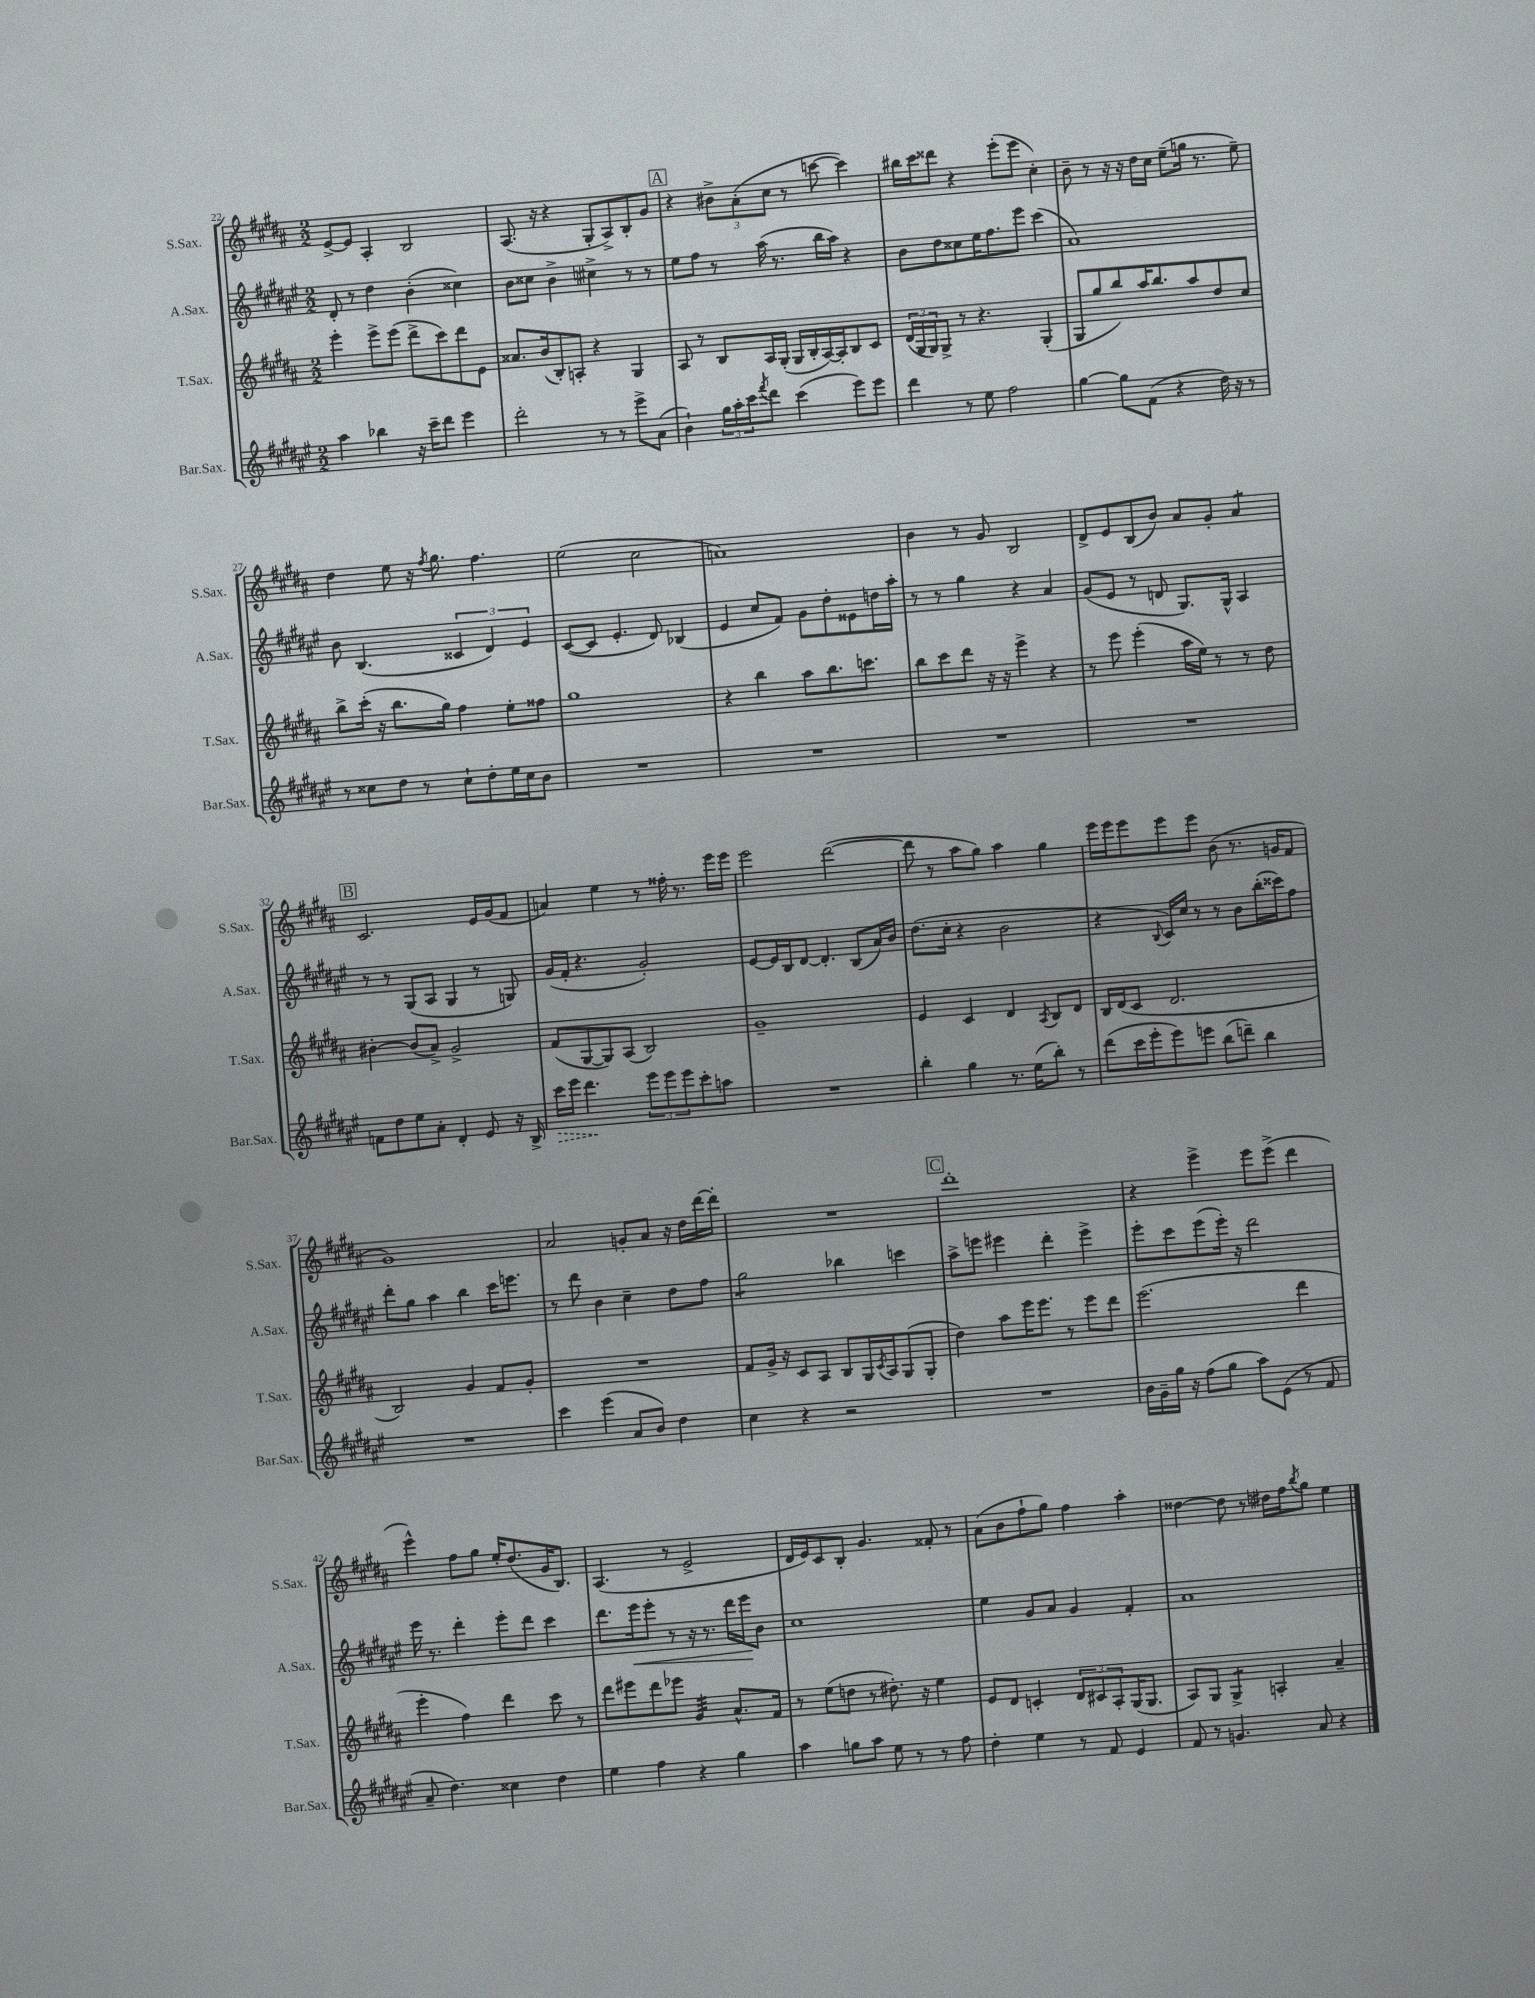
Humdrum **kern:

**kern	**kern	**kern	**kern
*staff4	*staff3	*staff2	*staff1
*clefG2	*clefG2	*clefG2	*clefG2
*k[f#c#g#d#a#e#]	*k[f#c#g#d#a#]	*k[f#c#g#d#a#e#]	*k[f#c#g#d#a#]
*M2/2	*M2/2	*M2/2	*M2/2
4aa#\	4eee'\	8d#'/	[8e^/L
.	.	8r	8e/]J
4bb-\	8eee^\L	4dd#\	4A#'/
.	(8eee\J	.	.
16r	8ddd#^\L	(4b'\	2B/
16ccc#~\LK	.	.	.
8ddd#\J	8ccc#\)	.	.
4eee#\	8ddd#\	4cc##\)	.
.	8e\J	.	.
=	=	=	=
2ddd#'\	8.a##/L	8b\L	(8.A#/
.	.	8cc##\J	.
.	(16b/k	.	16r
.	8B'/)	4b^\	4r
.	8A'/J	.	.
8r	4r	4cc#^\	8G#'/L
8r	.	.	8A#^/)
8eee#^\L	4G#/	8r	8B'/
(8a#\J	.	8r	8g#/J
=	=	=	=
4b`\)	8A#/	8ee#\L	4r
.	8r	8ff#\J	.
24gg#\LL	8B/L	8r	12b#^\L
24aa#'\	.	.	.
24ccc#\J	.	.	(12a#'\
8qfff#/	.	.	.
8ddd#\J	16A#/L	(16aa#\	.
.	.	.	12cc#\J
.	(16G#'/JJ	8.r	.
(4ccc#\	16G#/LL	.	8r
.	16B'/	.	.
.	[16A#/)	16bb\LL	[8ccc\
.	16A#'/]J	16aa#\JJ)	.
8eee#\L)	8B/	4r	4ccc\])
8eee#\J	8c#/J	.	.
=	=	=	=
4ddd#\	(24d#/LL	8b\L	16bb#\LL
.	24G#/	.	.
.	.	.	16ccc#\J
.	24G#/J)	.	.
.	8G#^/J	8dd#\	8ddd##\J
8r	8r	8cc##\	4r
8ee#\	4.r	16ee#\K	.
.	.	8.ff#\	.
2ff#\	.	.	(8eee'\L
.	.	8eee#\J	8eee\J
.	(4G#'/	(4ccc#\	4cc#'\)
=	=	=	=
[4gg#\	8G#/L	1a#)	8b~\
.	8gg#/	.	8r
8gg#\]L	8bb/)	.	16r
.	.	.	16r
(8f#\J	16aa#/K	.	16dd#\LL
.	8.bb/	.	16cc#\JJ
4r	.	.	(8ee~\L
.	8aa#/	.	16gg\Jk
.	.	.	8.r
16dd#\)	8dd#/	.	.
16r	.	.	.
8r	8cc#/J	.	8ee~\)
=	=	=	=
8r	8bb^\L	8b\	4dd#\
8cc##\L	(16ccc#'\Jk	(4.B/	.
.	16r	.	.
8dd#\J	8.bb\L	.	8ee\
8r	.	.	16r
.	.	.	8qff#/
.	16gg#\Jk)	.	8.gg#\
8cc##`\L	4ff#\	6c##/	.
8dd#'\	.	.	4.ff#\
.	.	6d#/)	.
16ee#\L	8ee'\L	.	.
16cc##\J	.	.	.
.	.	6e#/	.
8b\J	8ff##\J	.	.
=	=	=	=
1r	1gg#	([8c#/L	(2ee\
.	.	8c#/]J	.
.	.	4.e#'/	.
.	.	.	2cc#\
.	.	8d#/)	.
.	.	(4B-/	.
=	=	=	=
1r	4r	4e#/	1a)
.	4bb\	8cc#/L	.
.	.	8f#/J)	.
.	8aa#\L	8g#\L	.
.	8.bb\	8dd#'\	.
.	.	8e##\	.
.	8.ccc\J	.	.
.	.	16dd\L	.
.	.	16aa#'\JJ	.
=	=	=	=
1r	8bb\L	8r	4b\
.	8ccc#\	8r	.
.	8ddd#\J	4gg#\	8r
.	16r	.	8g#/
.	16r	.	.
.	4eee^\	4r	2B/
.	4r	4a#/	.
=	=	=	=
1r	8r	(8g#/L	8d#^/L
.	8eee\	8e#/J	8e/
.	(4eee'\	8r	(8B/
.	.	8d/	8b/J)
.	16aa#\LL	8.G#/L)	8a#/L
.	16ee\JJ)	.	.
.	8r	.	8g#'/J
.	.	16G#^^/Jk	.
.	8r	4A#/	4a#/
.	8dd#\	.	.
=	=	=	=
8f\L	[4b#'\	8r	2.c#/
8dd#\	.	8r	.
8ee#\	(8b#/]L	(8G#/L	.
8a#'\J	8a#^/J)	8A#/J	.
4d#'/	2g#^/	4G#/	.
8e#/	.	8r	16e/LL
.	.	.	(16g#/J
16r	.	8G/)	8f#/J
16B^/	.	.	.
=	=	=	=
16ccc#\LL	(8f#/L	(16g#/LL	4a/)
16eee#\JJ	.	16f#'/JJ	.
4.ddd#\	[8G#/	4.r	.
.	8G#/])	.	4ee\
.	(8A#/J	.	.
12eee#\L	2B/)	2g#'/)	8r
12eee#\	.	.	.
.	.	.	16ff##'\
12eee#\	.	.	.
.	.	.	8.r
8ccc#'\	.	.	.
8aa\J	.	.	16eee\LL
.	.	.	16eee\JJ
=	=	=	=
1r	1g#~	[8e#/L	2eee\
.	.	16e#/]L	.
.	.	16B/J	.
.	.	[8d#/J	.
.	.	4.d#'/]	.
.	.	.	([2ddd#\
.	.	(8B/L	.
.	.	16a#/L)	.
.	.	16b/JJ	.
=	=	=	=
4bb'\	4e/	(8.dd#\L	8ddd#\]
.	.	.	8r
.	.	16cc#'\Jk	.
4gg#\	4c#/	4r	8aa#\L
.	.	.	8gg#\J)
8.r	4d#/	2b\	4aa#\
(16ee#\LK	.	.	.
.	8qA#/	.	.
8bb'\J)	8B/L	.	4gg#\
8r	8d#/J	.	.
=	=	=	=
(8ddd#\L	16B/LL	4r	16eee\LL
.	(16d#/J	.	16eee\J
16ccc#\L	8c#/J	.	8eee\
16eee#'\J	.	.	.
.	.	8qqB/	.
8eee#\)	2.d#/	16c#/LL)	8eee\
.	.	16cc#/JJ	.
8eee\J	.	8r	8eee\J
(8bb\L	.	8r	(8b\
8ddd~\J)	.	8b\L	8.r
4bb\	.	(16bb'\L	.
.	.	16ccc##\J)	16g/LK
.	.	8ff#\J	8f#/J
=	=	=	=
1r	2B/)	8ddd#'\L	1g#)
.	.	8gg#\J	.
.	.	4aa#\	.
.	4g#/	4bb\	.
.	8f#/L	16ccc#\LK	.
.	.	8.eee\J	.
.	8g#'/J	.	.
=	=	=	=
4ccc#\	1r	8r	2a#/
.	.	8ddd#\	.
(4eee#\	.	4b\	.
8a#/L	.	4cc#~\	8g'/L
8b/J)	.	.	8a#/J
4dd#\	.	8dd#\L	16r
.	.	.	16dd#\LL
.	.	8ff#\J	[16ddd#\
.	.	.	16ddd#'\]JJ
=	=	=	=
4cc#\	8f#/L	2gg#\	1r
.	16g#^/Jk	.	.
.	16r	.	.
4r	8c#/L	.	.
.	8A#/J	.	.
2r	8B/L	4bb-\	.
.	16G#/L	.	.
.	8qc#/	.	.
.	16A#/J	.	.
.	(8G#/	4ccc\	.
.	8G#'/J	.	.
=	=	=	=
1r	4dd#\)	8aa#^\L	1ddd#'
.	.	8eee\J	.
.	8aa#\L	4eee#\	.
.	16eee\K	.	.
.	8.eee\J	.	.
.	.	4ddd#'\	.
.	8r	.	.
.	8eee\L	4eee#^\	.
.	8ddd#\J	.	.
=	=	=	=
16b\LL	(2.eee\	8eee#'\L	4r
16g#~\	.	.	.
16gg#\JJ	.	8ccc#\	.
16r	.	.	.
(8ff#\L	.	(8eee#\	4eee^\
8gg#\J	.	16eee#'\Jk)	.
.	.	16r	.
8aa#\L)	.	2ddd#\	8eee\L
(8e#\J	.	.	(8eee^\J
8r	4ddd#\	.	4ddd#\
8f#/	.	.	.
=	=	=	=
8a#~/	4eee'\	16eee#\	4eee^^\)
.	.	8.r	.
4.dd#\)	.	.	.
.	4ff#\)	4ddd#'\	8ff#\L
.	.	.	8gg#\J
4cc##\	4ddd#\	8eee#'\L	16ee'/LK
.	.	.	(8.dd#/
.	.	8ddd#\J	.
4dd#\	8ccc#\	4ccc#\	16g#/K
.	.	.	8.B/J)
.	8r	.	.
=	=	=	=
4ee#\	8ddd#\L	8.ddd#\L	(4.A#/
.	8eee#\	.	.
.	.	16eee#\k	.
4ff#\	8ddd#\	8eee#'\J	.
.	8eee-\J	8r	8r
4r	4g#/	16r	2e^/
.	.	8.r	.
4gg#\	8.a#^^/L	16ddd#\LL	.
.	.	16eee#\J	.
.	.	8b\J	.
.	16f#/Jk	.	.
=	=	=	=
4aa#\	8r	1cc#	16d#/LL
.	.	.	16e/J)
.	(8ee\L	.	8c#/
8gg\L	8dd\J	.	8B'/J
8aa#\J	8r	.	4.g#/
8ee#\	8.dd#'\)	.	.
8r	.	.	.
.	16r	.	.
8r	4ee\	.	8f##'/
8ff#\	.	.	8r
=	=	=	=
4dd#'\	8e/L	4ee#\	(8a#\L
.	8d#/J	.	8b\
4ee#\	4c'/	8g#/L	8ff#`\
.	.	8a#/J	8gg#\J)
8r	12d#/L	4g#/	4ff#\
.	12c#/	.	.
8f#/	.	.	.
.	12A#'/	.	.
4e#/	(16G#/K	4f#'/	4aa#'\
.	8.G#/J	.	.
=	=	=	=
8f#/	8A#/L)	1a#	[4dd##\
8r	8G#/J	.	.
4.g/	4G#^/	.	8dd##\]
.	.	.	8r
.	4A'/	.	16dd#\LL
.	.	.	16ff#\J
.	.	.	8qbb/
8a#/	.	.	8gg#\J
4r	4a#~/	.	4ee\
==	==	==	==
*-	*-	*-	*-
